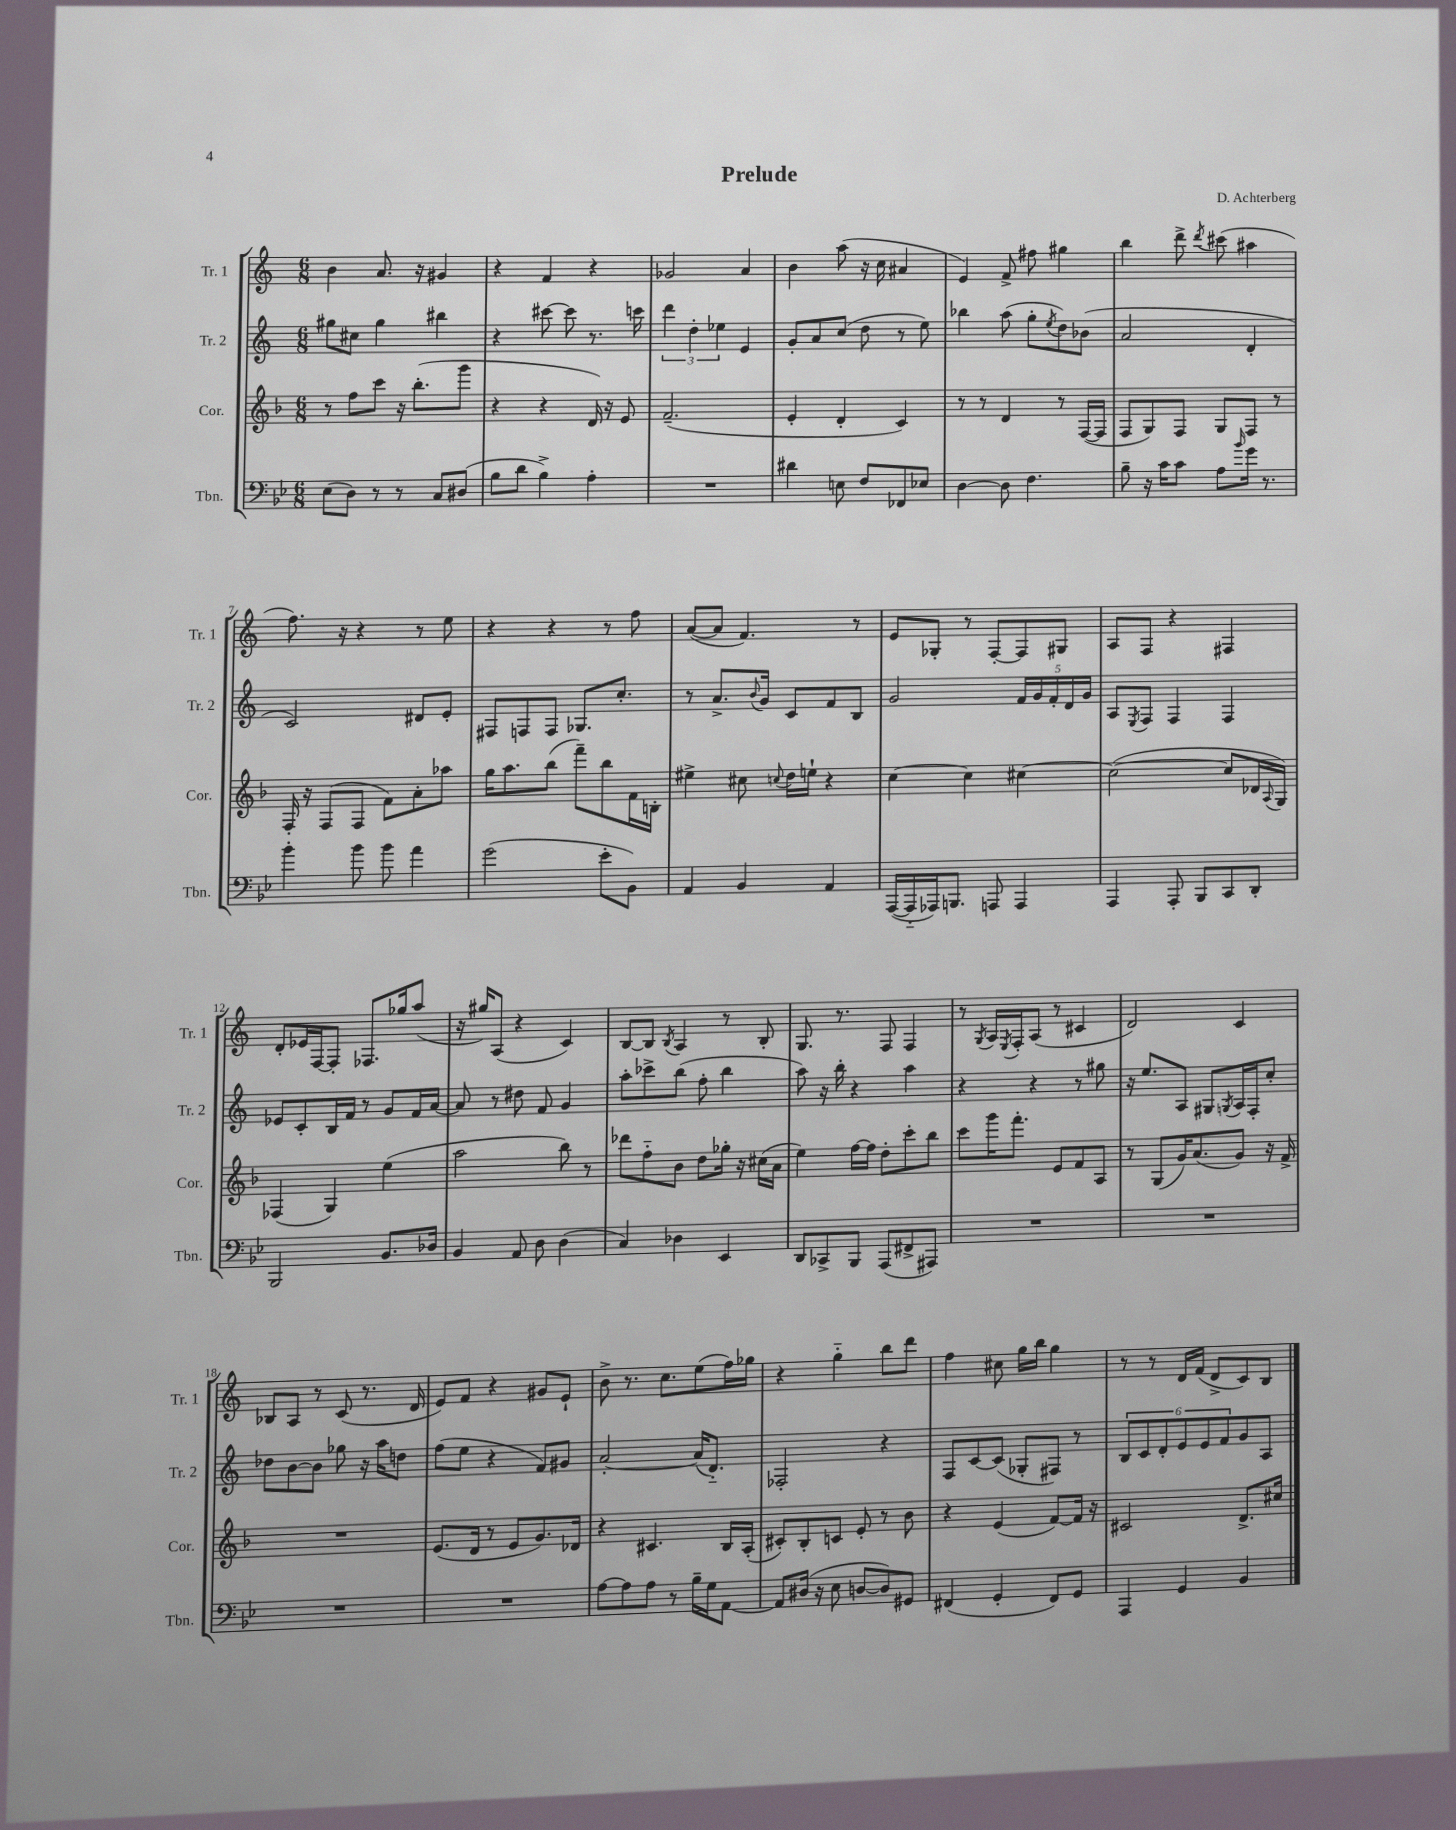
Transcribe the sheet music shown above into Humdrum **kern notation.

**kern	**kern	**kern	**kern
*staff4	*staff3	*staff2	*staff1
*clefF4	*clefG2	*clefG2	*clefG2
*k[b-e-]	*k[b-]	*k[]	*k[]
*M6/8	*M6/8	*M6/8	*M6/8
(8E-	8r	8gg#	4b
8D)	8ff	8cc#	.
8r	8ccc	4gg#	8.a
8r	16r	.	.
.	(8.bb-'	.	16r
8C	.	4bb#	4g#
(8D#	8ggg	.	.
=	=	=	=
8B-	4r	4r	4r
8d	.	.	.
4B-^)	4r	[8ccc#	4f
.	.	8ccc#]	.
4A'	16d)	8.r	4r
.	16r	.	.
.	8e	.	.
.	.	16ccc	.
=	=	=	=
2.r	(2.f~	6ddd	2g-
.	.	6dd'	.
.	.	6ee-	.
.	.	4e	4a
=	=	=	=
4d#	4e'	8g'	4b
.	.	8a	.
8E	4d'	(8cc	(8aa
8F	.	8dd	16r
.	.	.	16cc
8FF-	4c)	8r	4a#
8E-	.	8ee)	.
=	=	=	=
[4D	8r	4bb-	4e)
.	8r	.	.
8D]	4d	(8aa	8f^
4.F	.	8gg'	8ff#
.	.	8qee	.
.	8r	8dd)	4gg#
.	([16F	(8b-	.
.	16F]	.	.
=	=	=	=
8B-~	8F	2a	4bb
16r	8G)	.	.
16c	.	.	.
8c	8F	.	8ddd^
.	.	.	8qddd
8A	8G	.	(8ccc#
16qqb-	.	.	.
16g	8F	4d'	4aa#
8.r	.	.	.
.	8r	.	.
=	=	=	=
4b-'	16F'	2c)	8.ff)
.	16r	.	.
.	(8F	.	.
.	.	.	16r
8b-	8F	.	4r
8b-	8f)	.	.
4a	8a'	8d#	8r
.	8aa-	8e'	8ee
=	=	=	=
(2g	16gg	8F#	4r
.	8.aa	.	.
.	.	8F	.
.	(8bb-	8F	4r
.	8fff~)	8.G-	.
8e-'	8bb-	.	8r
.	.	8.cc'	.
8BB-)	16f	.	8ff
.	16B'	.	.
=	=	=	=
4AA	4ee#^	8r	([8a
.	.	8.a^	8a]
4BB-	8cc#	.	4.f)
.	.	8qqb	.
.	.	16g	.
.	8qqcc	.	.
.	16dd	8c	.
.	16ee`	.	.
4AA	4r	8f	.
.	.	8B	8r
=	=	=	=
([16AAA	[4cc	2g	8e
16AAA'~]	.	.	.
16AAA-)	.	.	8G-'
8.BBB	.	.	.
.	4cc]	.	8r
8AAA	.	.	[8F'
4AAA	[4cc#	20f	8F]
.	.	20g	.
.	.	20f'	.
.	.	.	8G#
.	.	20d	.
.	.	20g	.
=	=	=	=
4AAA	(2cc#_	8A	8A
.	.	8qE	.
.	.	8F	8F
8AAA'	.	4F	4r
8BBB-	.	.	.
8CC	8cc#]	4F	4F#
8DD'	16d-	.	.
.	8qqA	.	.
.	16G)	.	.
=	=	=	=
2BBB-	(4F-	8e-	8d'
.	.	8c'	16e-
.	.	.	[16F
.	4G)	16B	8F']
.	.	16f	.
.	.	8r	8.F-
8.BB-	(4ee	8g	.
.	.	.	16gg-
.	.	16f	(8aa
16D-	.	[16a	.
=	=	=	=
4BB-	2aa	8a]	16r
.	.	.	16gg#)
.	.	8r	(8A
8AA	.	8dd#	4r
8D	.	8f	.
(4D	8bb-)	4g	4c)
.	8r	.	.
=	=	=	=
4C)	8ddd-	8aa'	[8B
.	8ff'~	8ccc-^	8B]
.	.	.	8qB
4D-	8b-	(8bb	4A
.	8dd	8ff'	.
4EE-	16gg-'	4bb	8r
.	16r	.	.
.	(16cc#	.	8B'
.	16a	.	.
=	=	=	=
8DD	4ee)	8aa)	8.G
8CC-^	.	16r	.
.	.	16bb'	8.r
8BBB-	[16ff	4r	.
.	16ff]	.	.
(8AAA	8dd'	.	8F
8FF#^	8ccc'	4aa	4F
8AAA#)	8bb-	.	.
=	=	=	=
2.r	8ccc	4r	8r
.	.	.	8qG
.	16ggg	.	16A
.	.	.	8qE
.	8.fff'	.	16F'
.	.	4r	(8A
.	8e	.	8r
.	8f	8r	4c#
.	8A	8gg#	.
=	=	=	=
2.r	8r	16r	2d)
.	.	8.ee	.
.	(8G	.	.
.	16g)	8A	.
.	(8.a	.	.
.	.	8G#	.
.	.	8qG	.
.	8g)	16A	4c
.	.	16F'	.
.	16r	8cc'	.
.	16f^	.	.
=	=	=	=
2.r	2.r	8dd-	8B-
.	.	[8b	8A
.	.	8b]	8r
.	.	8gg-	(8c
.	.	16r	8.r
.	.	16aa	.
.	.	8dd	.
.	.	.	16d
=	=	=	=
2.r	(8.e	(8ff	8e)
.	.	8ee	8f
.	16d	.	.
.	8r	4r	4r
.	8e	.	.
.	8.g)	8f)	8g#
.	.	8g#	8e`
.	16d-	.	.
=	=	=	=
[8A	4r	[2a'	8b^
8A]	.	.	8.r
8A	4.c#	.	.
.	.	.	8.cc
8r	.	.	.
16B-~	.	(16a]	(8ee
16G	.	8.d'~)	.
[8AA	16B-	.	16ff)
.	(16A'	.	16gg-
=	=	=	=
8AA]	8c#')	2F-'	4r
(16D#	8B-'	.	.
16r	.	.	.
8E-	8c	.	4gg'~
[8D	8e'	.	.
8D])	8r	4r	8bb
8GG#	8b-	.	8ddd
=	=	=	=
(4FF#	4r	8F	4ff
.	.	[8c	.
4GG'	(4e	(8c]	8cc#
.	.	8G-'	16gg
.	.	.	16bb
8FF#)	[8f)	8F#)	4gg
8GG	16f]	8r	.
.	16r	.	.
=	=	=	=
4AAA	2c#	12B	8r
.	.	12c	.
.	.	.	8r
.	.	12d'	.
4GG	.	12e	16d
.	.	.	(16f
.	.	12e	.
.	.	.	8d^
.	.	12f	.
4BB-	8.d^	8g	8c)
.	.	8A	8B
.	16cc#	.	.
==	==	==	==
*-	*-	*-	*-
